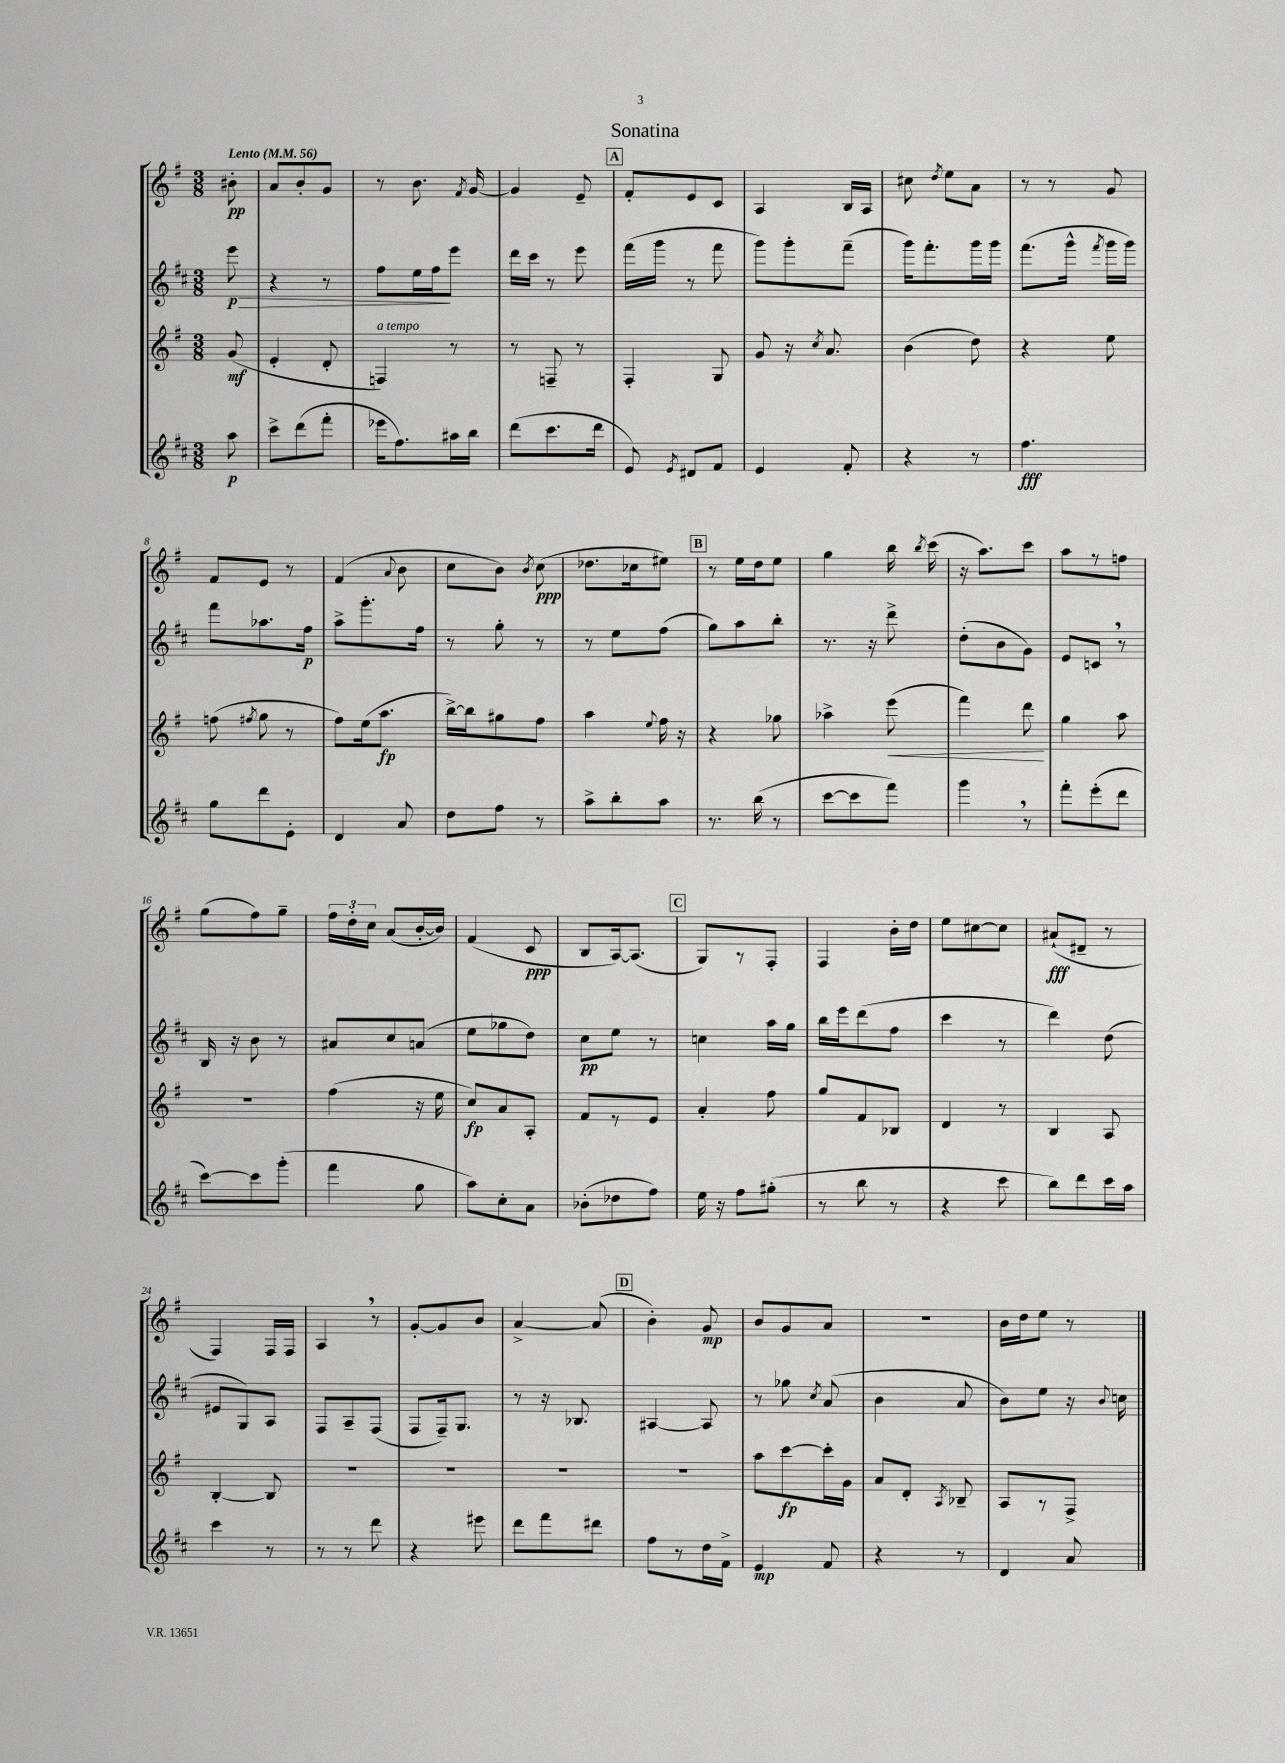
\header { title = "Sonatina" }
<<
\new StaffGroup <<
\new Staff = "s0" {
    \clef treble \key g \major \numericTimeSignature \time 3/8 \partial 8 \tempo "Lento" 4 = 56
    \autoBeamOff bis'8-.\pp |
    a'8[ b'8-. g'8] |
    r8 b'8. \acciaccatura { fis'8 } g'16~ |
    g'4 e'8-- |
    \mark \markup { \box "A" } fis'8[-. e'8 c'8] |
    a4 b16[ a16] |
    cis''8 \acciaccatura { d''8 } e''8[ a'8] |
    r8 r8 g'8 |
    fis'8[ e'8] r8 |
    fis'4( \appoggiatura { a'8 } b'8 |
    c''8[ b'8]) \acciaccatura { b'8 } c''8\ppp( |
    des''8.[ ces''16 eis''8]) |
    \mark \markup { \box "B" } r8 e''16[ d''16 e''8] |
    g''4 b''16 \acciaccatura { b''8 } c'''16( |
    r16 a''8.[) c'''8] |
    a''8[ r8 f''8] |
    g''8[( fis''8) g''8]-- |
    \tuplet 3/2 { fis''16[ d''16-. c''16] } a'8[( b'16~-. b'16]) |
    fis'4( c'8\ppp |
    b8[ a16~) a8.]( |
    \mark \markup { \box "C" } g8[) r8 fis8]-. |
    fis4 b'16[-. d''16] |
    e''8[ cis''8~ cis''8] |
    ais'8[-!\fff( dis'8]-- r8 |
    fis4) fis16[ fis16] |
    a4 \breathe r8 |
    g'8[~-. g'8 b'8] |
    a'4~-> a'8( |
    \mark \markup { \box "D" } b'4-.) g'8\mp |
    b'8[ g'8 a'8] |
    R4. |
    b'16[ d''16 e''8] r8 \bar "|." |
}
\new Staff = "s1" {
    \clef treble \key d \major \numericTimeSignature \time 3/8 \partial 8
    \autoBeamOff e'''8\p\> |
    r4 r8 |
    fis''8[ e''16 fis''16\! e'''8] |
    d'''16[ cis'''16] r8 e'''8 |
    \mark \markup { \box "A" } fis'''16[( g'''16] r8 fis'''8 |
    g'''8[) g'''8-. fis'''8]--( |
    g'''16[) fis'''8.-. g'''16 g'''16] |
    fis'''8.[( g'''16]-^ \acciaccatura { fis'''8 } g'''16[ g'''16]) |
    fis'''8[ aes''8. fis''16]\p |
    a''8[-> g'''8.-. fis''16] |
    r8 g''8-. r8 |
    r8 e''8[ fis''8]( |
    \mark \markup { \box "B" } g''8[) a''8 b''8]-. |
    r8. r16 d'''8-> |
    d''8[-.( b'8 g'8]) |
    e'8[ c'8] \breathe r8 |
    b16 r16 b'8 r8 |
    ais'8[ cis''8 a'8]( |
    e''8[ ges''8 d''8]) |
    cis''8[\pp e''8] r8 |
    \mark \markup { \box "C" } c''4 a''16[ g''16] |
    b''16[ e'''16 d'''8( fis''8] |
    cis'''4 r8 |
    d'''4) d''8( |
    eis'8[ g8) a8] |
    fis8[ a8-- fis8]( |
    fis8[ fis16--) g8.] |
    r8 r16 bes8. |
    \mark \markup { \box "D" } ais4~ ais8 |
    r8 ges''8 \acciaccatura { cis''8 } a'8( |
    b'4 a'8 |
    b'8[) e''8] r16 \appoggiatura { b'8 } c''16 \bar "|." |
}
\new Staff = "s2" {
    \clef treble \key g \major \numericTimeSignature \time 3/8 \partial 8
    \autoBeamOff g'8\mf( |
    e'4-. d'8-. |
    f4^\markup { \italic "a tempo" }) r8 |
    r8 f8-- r8 |
    \mark \markup { \box "A" } fis4-. g8 |
    g'8 r16 \acciaccatura { c''8 } a'8. |
    b'4( d''8) |
    r4 e''8 |
    f''8( \acciaccatura { fis''8 } g''8 r8 |
    fis''8[) e''16( a''8.]\fp |
    b''16[~->) b''16 gis''8 fis''8] |
    a''4 \appoggiatura { e''8 } fis''16 r16 |
    \mark \markup { \box "B" } r4 ges''8 |
    aes''4-> e'''8\<( |
    fis'''4) d'''8\! |
    g''4 a''8 |
    r4. |
    fis''4( r16 e''16 |
    c''8[\fp) a'8 a8]-. |
    fis'8[ r8 e'8] |
    \mark \markup { \box "C" } a'4-. fis''8 |
    g''8[ fis'8 bes8] |
    d'4 r8 |
    b4 a8 |
    b4~-. b8 |
    R4. |
    R4. |
    R4. |
    \mark \markup { \box "D" } R4. |
    a''8[ c'''8~\fp c'''16-. g'16] |
    a'8[ d'8]-. \acciaccatura { a8 } bes8-- |
    a8[ r8 fis8]-> \bar "|." |
}
\new Staff = "s3" {
    \clef treble \key d \major \numericTimeSignature \time 3/8 \partial 8
    \autoBeamOff a''8\p |
    cis'''8[-> d'''8( fis'''8]-. |
    ees'''16[ fis''8.) ais''16 b''16] |
    d'''8[( cis'''8. d'''16] |
    \mark \markup { \box "A" } e'8) \acciaccatura { e'8 } dis'8[ fis'8] |
    e'4 fis'8-. |
    r4 r8 |
    fis''4.\fff |
    g''8[ d'''8 e'8]-. |
    d'4 a'8 |
    d''8[ fis''8] r8 |
    a''8[-> b''8-. a''8] |
    \mark \markup { \box "B" } r8. b''16( r8 |
    cis'''8[~ cis'''8 fis'''8]) |
    g'''4 \breathe r8 |
    fis'''8[-. e'''8-.( d'''8] |
    cis'''8[~) cis'''8 g'''8]-.( |
    fis'''4 g''8 |
    a''8[) cis''8-. a'8] |
    bes'8[-.( des''8 fis''8]) |
    \mark \markup { \box "C" } e''16 r16 fis''8[ gis''8]-.( |
    r8 b''8 r8 |
    r4 cis'''8 |
    b''8[) d'''8 cis'''16 a''16] |
    cis'''4 r8 |
    r8 r8 d'''8 |
    r4 eis'''8 |
    d'''8[ fis'''8 dis'''8] |
    \mark \markup { \box "D" } fis''8[ r8 d''16 fis'16]-> |
    e'4\mp fis'8 |
    r4 r8 |
    d'4 a'8 \bar "|." |
}
>>
>>
